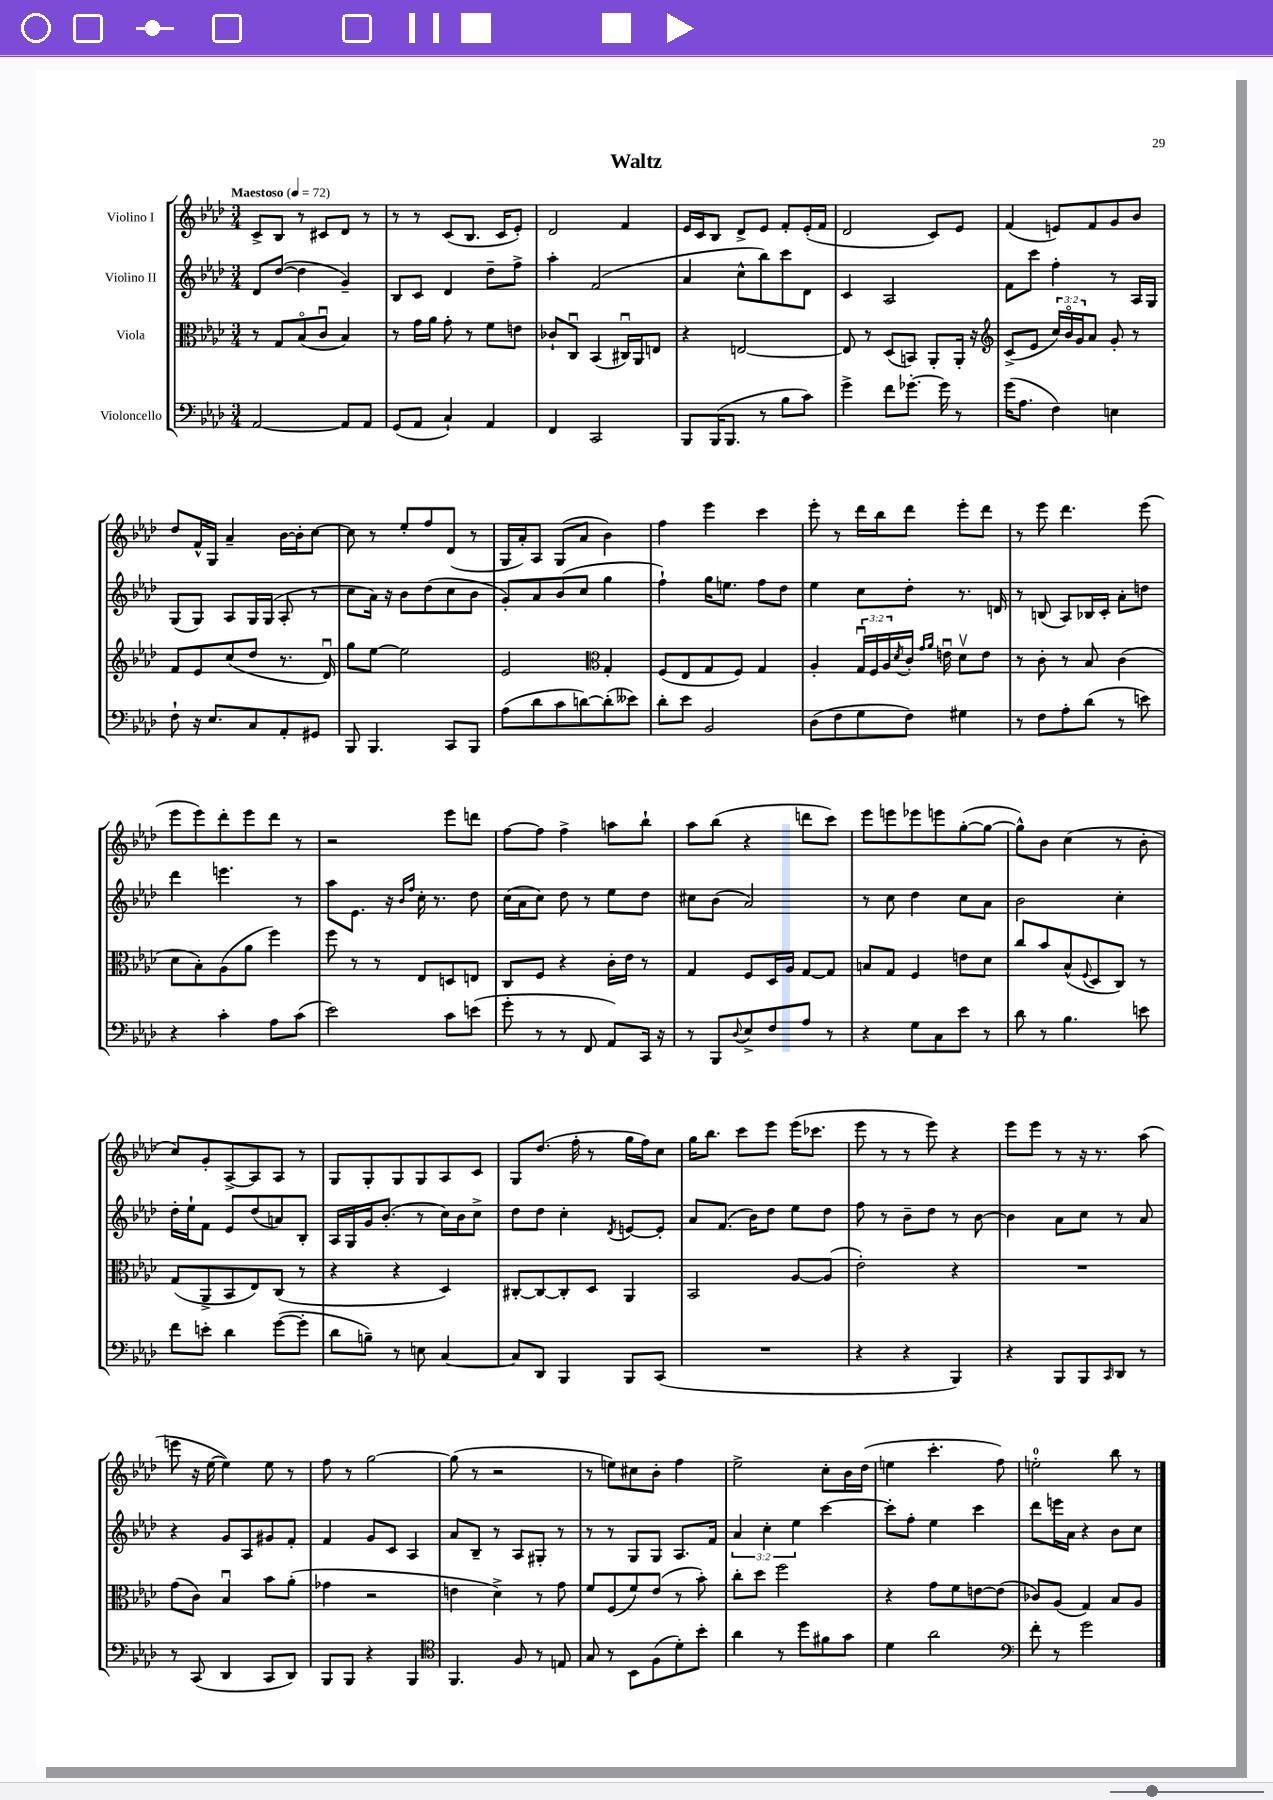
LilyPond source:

\header { title = "Waltz" }
<<
\new StaffGroup <<
\new Staff = "s0" \with { instrumentName = "Violino I" } {
    \clef treble \key aes \major \numericTimeSignature \time 3/4 \tempo "Maestoso" 4 = 72
    c'8-> bes8 r8 cis'8 des'8 r8 |
    r8 r8 c'8( bes8. c'16 ees'8-.) |
    des'2 f'4 |
    ees'16 c'16 bes8 des'8-> ees'8 f'8-. ees'16-.( f'16 |
    des'2 c'8) ees'8 |
    f'4( e'8) f'8 g'8 bes'8 |
    des''8 f'16-^ g16 aes'4-- bes'16~ bes'16-. c''8~ |
    c''8 r8 ees''8-. f''8 des'8( r8 |
    g16 aes'16-.) aes8 g8( aes'8 bes'4) |
    f''4 ees'''4 c'''4 |
    ees'''8-. r8 des'''16 bes''16 des'''8 ees'''8-. des'''8 |
    r8 ees'''8 des'''4. ees'''8( |
    ees'''8 ees'''8) des'''8-. ees'''8 des'''8 r8 |
    r2 ees'''8 d'''8 |
    f''8~ f''8 f''4-> a''8 bes''8-! |
    aes''8 bes''8( r4 d'''8 c'''8) |
    ees'''8 e'''8 ees'''8 e'''8 g''8~-.( g''8~ |
    g''8-^) bes'8 c''4( r8 bes'8-. |
    c''8) g'8-. aes8~-> aes8 aes8 r8 |
    g8 g8-. g8 g8 aes8 c'8 |
    g8 des''8.( f''16-. r8 g''16 f''16) c''8 |
    g''16 bes''8. c'''8 ees'''8 ees'''16( ces'''8. |
    ees'''8 r8 r8 ees'''8) r4 |
    ees'''8 ees'''8 r8 r16 r8. aes''8( |
    e'''8 r16 ees''16~ ees''4) ees''8 r8 |
    f''8 r8 g''2~ |
    g''8( r8 r2 |
    r8 e''8) cis''8 bes'8-. f''4 |
    ees''2-> c''8-. bes'16 des''16( |
    e''4 c'''4.-. f''8) |
    e''2-0-. bes''8 r8 \bar "|." |
}
\new Staff = "s1" \with { instrumentName = "Violino II" } {
    \clef treble \key aes \major \numericTimeSignature \time 3/4 \override Staff.TupletNumber.text = #tuplet-number::calc-fraction-text
    des'8 des''8~( des''4 g'4--) |
    bes8 c'8 des'4 des''8-- f''8-> |
    aes''4-. f'2( |
    aes'4 c''8-^ bes''8) c'''8 des'8 |
    c'4 aes2 |
    f'8 c'''8 f''4-. r8 aes16 g16 |
    g8( g8) aes8 g16 g16( aes8-. r8 |
    c''8 aes'16) r16 bes'8 des''8( c''8 bes'8 |
    g'8-.) aes'8 bes'8( c''8 g''4 |
    f''4-!) g''16 e''8. f''8 des''8 |
    ees''4 c''8 des''8-. r8. d'16 |
    r8 b8( aes8) bes16 c'16-. aes'8-. d''8 |
    des'''4 e'''4. r8 |
    aes''8 ees'8. r16 \grace { bes'16 f''16 } c''16-. r8. des''8 |
    c''16( aes'16 c''8) des''8 r8 ees''8 des''8 |
    cis''8 bes'8( aes'2) |
    r8 c''8 des''4 c''8 aes'8 |
    bes'2 c''4-. |
    des''16-. ees''16-! f'8 ees'8 des''8( a'8) bes8-. |
    aes16 g16 g'16 bes'8.-.( r8 c''16) bes'16 c''8-> |
    des''8 des''8 c''4-. \acciaccatura { des'8 } e'8~ e'8-. |
    aes'8 f'8.( bes'16) des''8 ees''8 des''8 |
    f''8 r8 bes'8-- des''8 r8 bes'8~ |
    bes'4 aes'8 c''8 r8 aes'8 |
    r4 g'8 aes8 gis'8 f'8-. |
    f'4 g'8 c'8 aes4 |
    aes'8 bes8-- r8 aes8 gis8-. r8 |
    r8 r8 g8 g8 aes8. f'16 |
    \tuplet 3/2 { aes'4 c''4-. ees''4 } c'''4~ |
    c'''8-. f''8-. ees''4 c'''4 |
    des'''8 e'''16 aes'16 r4 bes'8 c''8 \bar "|." |
}
\new Staff = "s2" \with { instrumentName = "Viola" } {
    \clef alto \key aes \major \numericTimeSignature \time 3/4 \override Staff.TupletNumber.text = #tuplet-number::calc-fraction-text
    r8 g8 bes8\flageolet( c'8\downbow bes4) |
    r8 g'16 aes'16 g'8-. r8 f'8 e'8 |
    ces'8-! c8\downbow bes,4( cis16\downbow) aes,16 e8 |
    r4 e2~ |
    e8 r8 des8( b,8) aes,8-. aes,16-. r16 |
    \clef treble c'8->( ees'8 \tuplet 3/2 { c''16) bes'16\flageolet g'16 } aes'8 g'8-. r8 |
    f'8 ees'8 c''8( des''8 r8. des'16\downbow) |
    g''8 ees''8~ ees''2 |
    ees'2 \clef alto g4-. |
    f8( ees8 g8 f8) g4 |
    aes4-. \tuplet 3/2 { g16\downbow f16 aes16 } \acciaccatura { des'8 } c'16-. \grace { g'16 aes'16 } e'16\downbow des'8\upbow e'8 |
    r8 c'8-. r8 bes8 c'4( |
    des'8 bes8-.) aes8( aes'8 f''4) |
    f''8 r8 r8 ees8 d8 e8 |
    c8 f8 r4 c'16-. ees'16 r8 |
    g4 f8 des16 aes16 g8~ g8 |
    b8 g8 f4 e'8 des'8 |
    c''8 bes'8 bes8-^( \appoggiatura { f8 } des8 c8) r8 |
    g8( aes,8-> bes,8 ees8) c8( r8 |
    r4 r4 des4) |
    cis8~-. cis8~ cis8-. des8 aes,4 |
    bes,2 aes8~ aes8( |
    ees'2-.) r4 |
    R2. |
    g'8( c'8) bes4\downbow bes'8 aes'8-.( |
    ges'4 r2 |
    e'4 des'4->) r8 g'8 |
    f'8 f8( f'8) ees'8( r8 bes'8-.) |
    c''8-. des''8 f''2 |
    r4 g'8 f'8 e'8~ e'8( |
    ces'8) aes8( g4) bes8 aes8 \bar "|." |
}
\new Staff = "s3" \with { instrumentName = "Violoncello" } {
    \clef bass \key aes \major \numericTimeSignature \time 3/4
    aes,2~ aes,8 aes,8 |
    g,8( aes,8 c4-!) aes,4 |
    f,4 c,2 |
    bes,,8 bes,,16( bes,,8. r8 bes8 c'8) |
    g'4-> f'8 ges'8.~-. ges'16 r8 |
    g'16( aes8. f4) e4 |
    f8-! r16 ees8. c8 aes,8-. gis,8 |
    bes,,8 bes,,4. c,8 bes,,8 |
    aes8( des'8 c'8 d'8~) d'8-.( eeses'8) |
    des'8-. ees'8 bes,2 |
    des8( f8 g8 f8) gis4 |
    r8 f8 aes8-. des'8( r8 e'8) |
    r4 c'4-. aes8 c'8( |
    ees'2) c'8 e'8( |
    g'8-. r8 r8 f,8 aes,8) c,16 r16 |
    r8 bes,,8 \appoggiatura { des8 } ees8-> f8 aes8 r8 |
    r4 g8 c8 ees'8 r8 |
    des'8 r8 bes4. e'8 |
    f'8 e'8-. des'4 g'8~( g'8-. |
    des'8 b8--) r8 e8 c4~ |
    c8 des,8 bes,,4 bes,,8 c,8( |
    R2. |
    r4 r4 bes,,4) |
    r4 bes,,8 bes,,8 \grace { c,16 } des,8 r8 |
    r8 c,8( des,4 c,8 des,8) |
    bes,,8 bes,,8 r4 bes,,4 |
    \clef tenor f,4. f8 r8 e8 |
    g8 r8 bes,8 f8( des'8-.) bes'8-. |
    aes'4 r8 des''8 fis'8 g'8 |
    des'4 aes'2 |
    \clef bass f'8-. r8 g'2 \bar "|." |
}
>>
>>
\layout { \context { \Score \remove "Bar_number_engraver" } }
